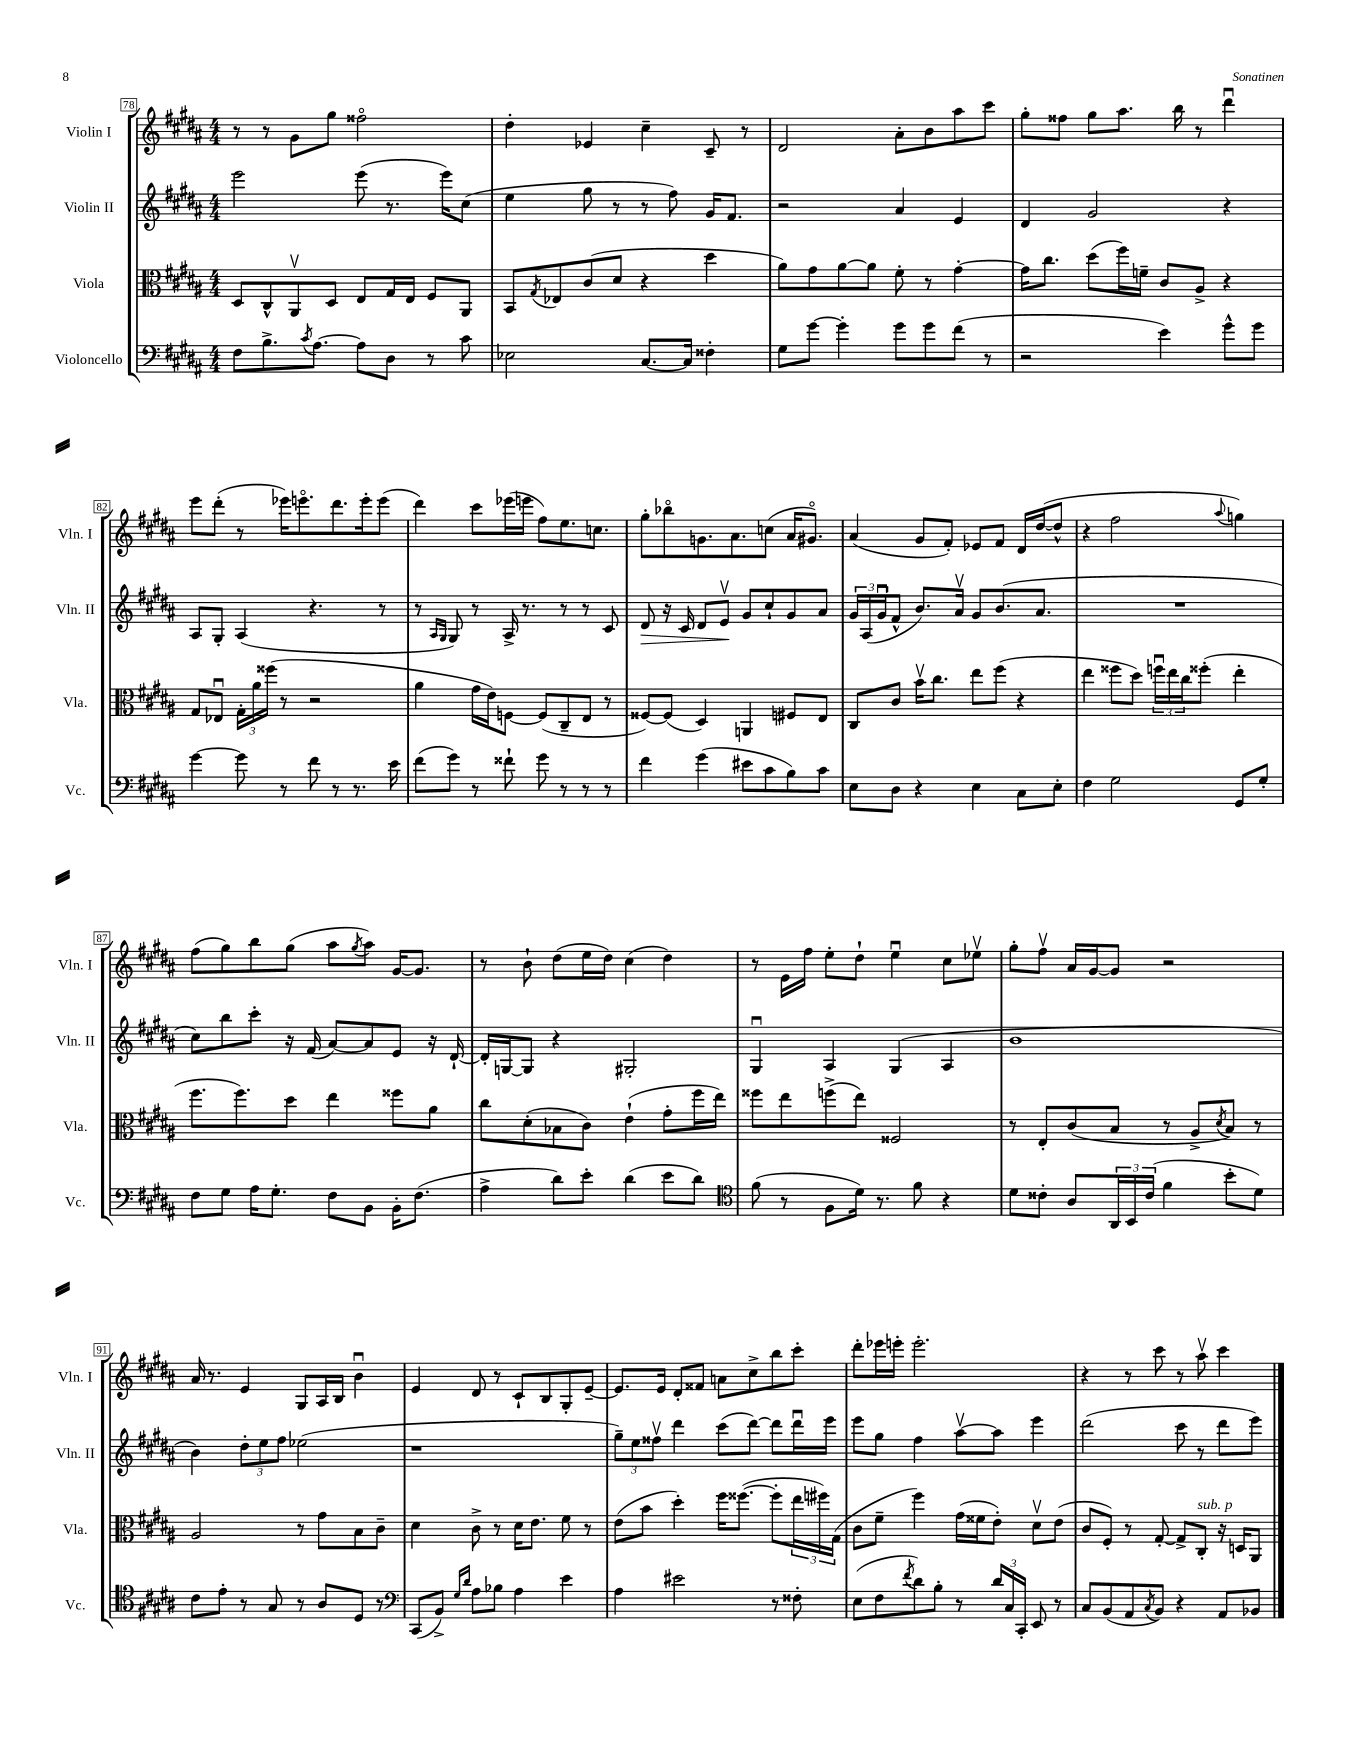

**kern	**kern	**kern	**kern
*staff4	*staff3	*staff2	*staff1
*clefF4	*clefC3	*clefG2	*clefG2
*k[f#c#g#d#a#]	*k[f#c#g#d#a#]	*k[f#c#g#d#a#]	*k[f#c#g#d#a#]
*M4/4	*M4/4	*M4/4	*M4/4
8F#\L	8D#/L	2eee\	8r
8.B^\	8C#^^/	.	8r
.	8AA#v/	.	8g#\L
8qc#/	.	.	.
[8.A#\J	.	.	.
.	8D#/J	.	8gg#\J
8A#\]L	8E/L	(8eee\	2ff##o\
8D#\J	16G#/L	8.r	.
.	16E/JJ	.	.
8r	8F#/L	.	.
.	.	16eee\LK)	.
8c#\	8AA#/J	(8cc#\J	.
=	=	=	=
2E-\	8BB/L	4ee\	4dd#'\
.	8qG#/	.	.
.	8E-/	.	.
.	(8c#/	8gg#\	4e-/
.	8d#/J	8r	.
[8.C#/L	4r	8r	4cc#~\
.	.	8ff#\)	.
16C#/]Jk	.	.	.
4F##'\	4dd#\	16g#/LK	8c#~/
.	.	8.f#/J	.
.	.	.	8r
=	=	=	=
8G#\L	8a#\L)	2r	2d#/
[8g#\J	8g#\	.	.
4g#'\]	[8a#\	.	.
.	8a#\]J	.	.
8g#\L	8f#'\	4a#/	8a#'\L
8g#\	8r	.	8b\
(8f#\J	[4g#'\	4e/	8aa#\
8r	.	.	8ccc#\J
=	=	=	=
2r	16g#\]LK	4d#/	8gg#'\L
.	8.cc#\J	.	.
.	.	.	8ff##\J
.	(8dd#\L	2g#/	8gg#\L
.	16ff#\L)	.	8.aa#\J
.	16f~\JJ	.	.
4e\)	8c#/L	.	.
.	.	.	16bb\
.	8A#^/J	.	8r
8g#^^\L	4r	4r	4ddd#u\
8g#\J	.	.	.
=	=	=	=
[4g#\	8G#/L	8A#/L	8eee\L
.	8E-u/J	8G#'/J	(8ddd#'\J
8g#\]	24G#'\LL	(4A#/	8r
.	24a#\	.	.
.	(24ff##\JJ	.	.
8r	8r	.	16eee-\LK)
.	.	.	8.eeeo\
8f#\	2r	4.r	.
8r	.	.	8.ddd#\
8.r	.	.	.
.	.	.	16eee'\k
.	.	8r	(8eee\J
16e\	.	.	.
=	=	=	=
(8f#\L	4a#\	8r	4ddd#\)
.	.	16qqA#/LL	.
.	.	16qqG#/JJ	.
8g#\J)	.	8G#/)	.
8r	16g#\LL	8r	8ccc#\L
.	16e\J)	.	.
8f##`\	[8F\J	16A#^/	(16eee-\L
.	.	8.r	16eee\JJ
8g#\	(8F/]L	.	8ff#\L)
8r	8C#~/	8r	8.ee\
8r	8E/J	8r	.
.	.	.	8.cc\J
8r	8r	8c#/	.
=	=	=	=
4f#\	[8F##/L)	8d#/	8gg#'\L
.	(8F##/]J	16r	8bb-o\
.	.	16c#/	.
(4g#\	4D#/)	8d#/L	8.g\
.	.	8ev/J	.
.	.	.	8.a#\
8e#\L	4AA/	8g#/L	.
8c#\	.	8cc#`/	(8cc\J
8B\)	8F#/L	8g#/	16a#/LK
.	.	.	8.g#o/J)
8c#\J	8E/J	8a#/J	.
=	=	=	=
8E\L	8C#/L	24g#/LL	(4a#/
.	.	(24A#/	.
.	.	24g#u/J	.
8D#\J	8c#/J	8f#^^/J	.
4r	16bv\LK	8.b/L)	8g#/L
.	8.cc#\J	.	.
.	.	.	8f#'/J)
.	.	16a#v/Jk	.
4E\	8ee\L	8g#/L	8e-/L
.	(8ff#\J	(8.b/	8f#/J
8C#\L	4r	.	16d#/LL
.	.	8.a#/J	([16dd#/J
8E'\J	.	.	8dd#^^/]J
=	=	=	=
4F#\	4ee\	1r	4r
2G#\	8ff##\L	.	2ff#\
.	8dd#\J)	.	.
.	24ffu\LL	.	.
.	24ee\	.	.
.	24cc#\J	.	.
.	(8ff##'\J	.	.
.	.	.	8qqaa#/
8GG#/L	4ee'\	.	4gg\)
8G#'/J	.	.	.
=	=	=	=
8F#\L	8.ff#\L	8cc#\L)	(8ff#\L
8G#\J	.	8bb\	8gg#\)
.	8.ff#\)	.	.
16A#\LK	.	8ccc#'\J	8bb\
8.G#'\J	.	.	.
.	8dd#\J	16r	(8gg#\J
.	.	(16f#/	.
8F#\L	4ee\	[8a#/L)	8aa#\L
.	.	.	8qgg#/
8BB\J	.	8a#/]	8aa#\J)
16BB'\LK	8ff##\L	8e/J	[16g#/LK
(8.F#\J	.	.	8.g#/]J
.	8a#\J	16r	.
.	.	[16d#`/	.
=	=	=	=
4A#^\	8cc#\L	16d#'/]LL	8r
.	.	[16G/J	.
.	(8d#'\	8G/]J	8b`\
8d#\L)	8B-\	4r	(8dd#\L
8e'\J	8c#\J)	.	16ee\L
.	.	.	16dd#\JJ)
(4d#\	(4e`\	2G#'/	(4cc#\
8e\L	8g#'\L	.	4dd#\)
8d#\J)	16ff#\L	.	.
.	16ee\JJ)	.	.
=	=	=	=
*clefC4	*	*	*
(8f#\	8ff##\L	4G#u/	8r
8r	8ee\	.	16e\LL
.	.	.	16ff#\JJ
8F#\L	(8ff^\	4A#/	8ee'\L
16d#\Jk)	8ee\J)	.	8dd#`\J
8.r	.	.	.
.	2F##/	(4G#/	4eeu\
8f#\	.	.	.
4r	.	4A#/	8cc#\L
.	.	.	8ee-v\J
=	=	=	=
8d#\L	8r	1b	8gg#'\L
8c##'\J	8E'/L	.	8ff#v\J
8A#/L	(8c#/	.	16a#/LL
.	.	.	[16g#/J
24AA#/L	8B/J	.	8g#/]J
24BB/	.	.	.
(24c##/JJ	.	.	.
4f#\	8r	.	2r
.	8A#^/L	.	.
.	8qd#/	.	.
8b'\L	8B/J)	.	.
8d#\J)	8r	.	.
=	=	=	=
8c#\L	2A#/	4b\)	16a#/
.	.	.	8.r
8e'\J	.	.	.
8r	.	12dd#'\L	4e/
.	.	12ee\	.
8G#/	.	.	.
.	.	12ff#\J	.
8r	8r	(2ee-\	8G#/L
8A#/L	8g#\L	.	16A#/L
.	.	.	16B/JJ
8D#/J	8B\	.	4bu\
8r	8c#~\J	.	.
=	=	=	=
*clefF4	*	*	*
(8CC#/L	4d#\	1r	4e/
8BB^/J)	.	.	.
16qqG#/LL	.	.	.
16qqd#/JJ	.	.	.
8A#\L	8c#^\	.	8d#/
8B-\J	8r	.	8r
4A#\	16d#\LK	.	8c#`/L
.	8.e\J	.	.
.	.	.	8B/
4e\	8f#\	.	8G#'/
.	8r	.	[8e~/J
=	=	=	=
4A#\	(8e\L	12gg#~\L)	8.e/]L
.	.	12ee\	.
.	8b\J	.	.
.	.	12ff##v\J	.
.	.	.	16e/Jk
2e#\	4dd#'\)	4ddd#\	8d#'/L
.	.	.	8f##/J
.	16ff#\LK	(8ccc#\L	8a\L
.	([8.ff##\J	.	.
.	.	[8ddd#\J)	8cc#^\
8r	8ff##'\]L	8ddd#\]L	8bb\
8F##'\	24ee\L	16ddd#u\L	8ccc#'\J
.	24ff#\)	.	.
.	.	16eee\JJ	.
.	(24G#\JJ	.	.
=	=	=	=
(8E\L	8c#\L	8eee\L	8ddd#'\L
8F#\	8f#~\J	8gg#\J	16eee-\L
.	.	.	16eee'\JJ
8qf#/	.	.	.
8d#\)	4ff#\)	4ff#\	2.eee'\
8B'\J	.	.	.
8r	(16g#\LL	[8aa#v\L	.
.	16f##\J	.	.
24d#/LL	8e'\J)	8aa#\]J	.
24C#/	.	.	.
24CC#'/JJ	.	.	.
8EE/	8d#v\L	4eee\	.
8r	(8e\J	.	.
=	=	=	=
8C#/L	8c#/L	(2ddd#\	4r
(8BB/	8F#'/J)	.	.
8AA#/	8r	.	8r
8qC#/	.	.	.
8BB/J)	[8G#'/	.	8ccc#\
4r	8G#^/]L	8ccc#\	8r
.	8C#'/J	8r	8aa#v\
8AA#/L	16r	8ddd#\L	4ccc#\
.	16D/LK	.	.
8BB-/J	8AA#/J	8eee\J)	.
==	==	==	==
*-	*-	*-	*-
